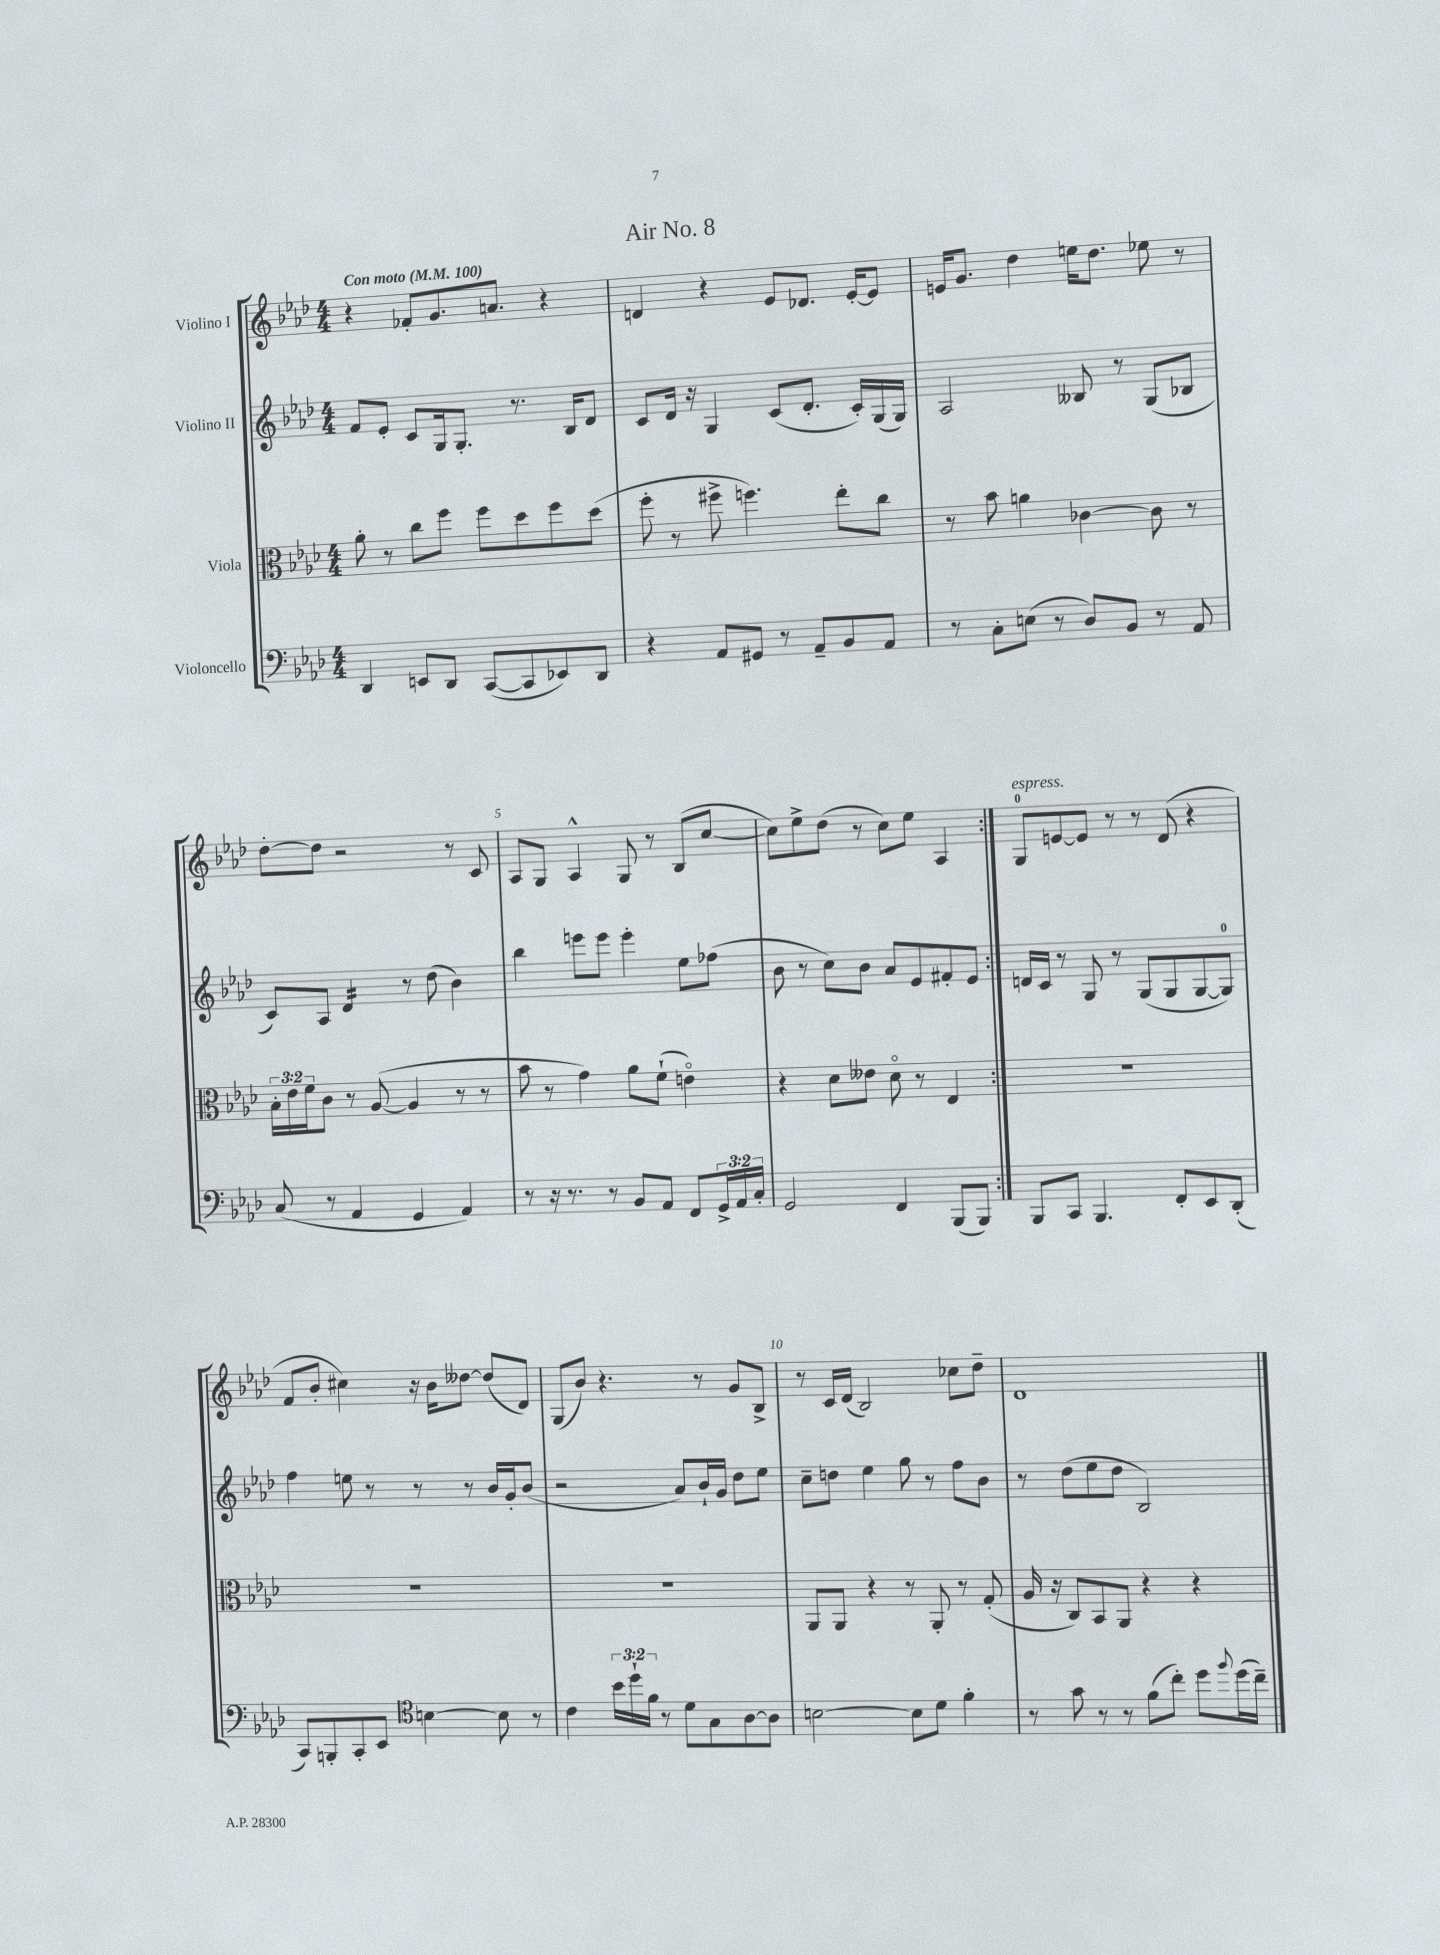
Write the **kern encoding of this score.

**kern	**kern	**kern	**kern
*part4	*part3	*part2	*part1
*staff4	*staff3	*staff2	*staff1
*I"Violoncello	*I"Viola	*I"Violino II	*I"Violino I
*clefF4	*clefC3	*clefG2	*clefG2
*k[b-e-a-d-]	*k[b-e-a-d-]	*k[b-e-a-d-]	*k[b-e-a-d-]
*M4/4	*M4/4	*M4/4	*M4/4
*MM100	*MM100	*MM100	*MM100
=1	=1	=1	=1
!	!	!	!LO:TX:a:B:t=Con moto
4DD-/	8a-'\	8f/L	4r
.	8r	8e-'/J	.
8EEn/L	8cc\L	8c/L	8f-X'/L
8DD-/J	8ff\J	16G/k	8.g/
.	.	8.G'/J	.
([8CC/L	8ff\L	.	.
.	.	.	8.an/J
8CC/]	8dd-\	8.r	.
8EE-X/)	8ff\	.	4r
.	.	16B-/KL	.
8DD-/J	(8dd-\J	8d-/J	.
=2	=2	=2	=2
4r	8ff'\	8c/L	4dn/
.	8r	16d-/Jk	.
.	.	16r	.
8AA-/L	8ff#X^\	4G/	4r
8GG#X/J	4.ffn\)	.	.
8r	.	(8c/L	8e-/L
8AA-~/L	.	8.d-'/J	8.d-X/J
8BB-/	8ee-'\L	.	.
.	.	16c'/LL)	[16e-'/KL
8AA-/J	8cc\J	(16G/	8e-/J]
.	.	16G/JJ)	.
=3	=3	=3	=3
8r	8r	2A-/	16en/KL
.	.	.	8.g/J
8C'\L	8b-\	.	.
(8En\J	4an\	.	4dd-\
8r	.	.	.
8D-/L)	[4c-X\	8B--X/	16een\KL
.	.	.	8.dd-\J
8BB-/J	.	8r	.
8r	8c-\]	(8G/L	8ee-X\
8AA-/	8r	8B-X/J	8r
!!LO:LB:g=z
=4	=4	=4	=4
(8C/	24B-'\LL	8c/L)	[8dd-'\L
.	24e-\	.	.
.	24f\J	.	.
8r	8c\J	8A-/J	8dd-\J]
*	*	*tremolo	*
4AA-/	8r	16d-/LL	2r
.	.	16d-/	.
.	([8A-/	16d-/	.
.	.	16d-/JJ	.
*	*	*Xtremolo	*
4GG/	4A-/]	8r	.
.	.	(8dd-\	.
4AA-/)	8r	4b-\)	8r
.	8r	.	8c/
=5	=5	=5	=5
8r	8b-\	4bb-\	8A-/L
16r	8r	.	8G/J
8.r	.	.	.
.	4g\)	8eeen\L	4A-^^/
8r	.	8eee\J	.
8BB-/L	8a-\L	4eee'\	8G/
8AA-/J	(8f`\J	.	8r
8FF/L	4en\)	8ee-\L	(8B-/L
24GG^/L	.	(8ff-X\J	[8cc/J
24AA-/	.	.	.
24C'/JJ	.	.	.
=6	=6	=6	=6
2GG/	4r	8b-\	8cc\L])
.	.	8r	8ee-^\
.	8d-\L	8cc\L)	(8dd-\J
.	8e--X\J	8b-\J	8r
4FF/	8d-\	8a-/L	8cc\L)
.	8r	8e-/	8ee-\J
(8BBB-/L	4E-/	8f#X'/	4A-/
8BBB-/J)	.	8e-/J	.
=7:|!	=7:|!	=7:|!	=7:|!
!	!	!	!LO:TX:a:i:t=espress.
8BBB-/L	1r	16dn/LL	8G/L
.	.	16c/JJ	.
8CC/J	.	8r	[8en/
4.BBB-/	.	8G/	8e/J]
.	.	8r	8r
.	.	(8G/L	8r
8FF'/L	.	8G/	(8d-/
8EE-/	.	[8G/	4r
(8DD-'/J	.	8G/J])	.
!!LO:LB:g=z
=8	=8	=8	=8
8CC/L)	1r	4ff\	8f/L
8BBBn'/	.	.	8b-'/J
8CC'/	.	8een\	4cc#X\)
8EE-/J	.	8r	.
*clefC4	*	*	*
[4Bn\	.	8r	16r
.	.	.	16b-\KL
.	.	8r	[8dd--X\J
8B\]	.	16b-/LL	(8dd--/L]
.	.	16g'/J	.
8r	.	(8b-/J	8d-/J)
=9	=9	=9	=9
4c\	1r	2r	(8G/L
.	.	.	8b-/J)
24b-\LL	.	.	4.r
24dd-`\	.	.	.
24f\JJ	.	.	.
8r	.	.	.
8d-\L	.	8a-/L)	.
8G\	.	16b-`/L	8r
.	.	16g/JJ	.
[8A-\	.	8dd-\L	8g/L
8A-\J]	.	8ee-\J	8B-^/J
=10	=10	=10	=10
[2Bn\	8AA-/L	8cc~\L	8r
.	8AA-/J	8ddn\J	16c/LL
.	.	.	(16d-/JJ
.	4r	4ee-\	2B-/)
8B\L]	8r	8gg\	.
8d-\J	8AA-'/	8r	.
4f'\	8r	8ff\L	8cc-X\L
.	(8G'/	8b-\J	8dd-~\J
=11	=11	=11	=11
8r	16A-/	8r	1d-
.	16r	.	.
8g\	8C/L)	(8dd-\L	.
8r	8BB-/	8ee-\	.
8r	8AA-/J	8dd-\J	.
(8f\L	4r	2B-/)	.
8cc'\J)	.	.	.
8dd-\L	4r	.	.
8qqff/	.	.	.
(16dd-\L	.	.	.
16cc~\JJ)	.	.	.
==	==	==	==
*-	*-	*-	*-
